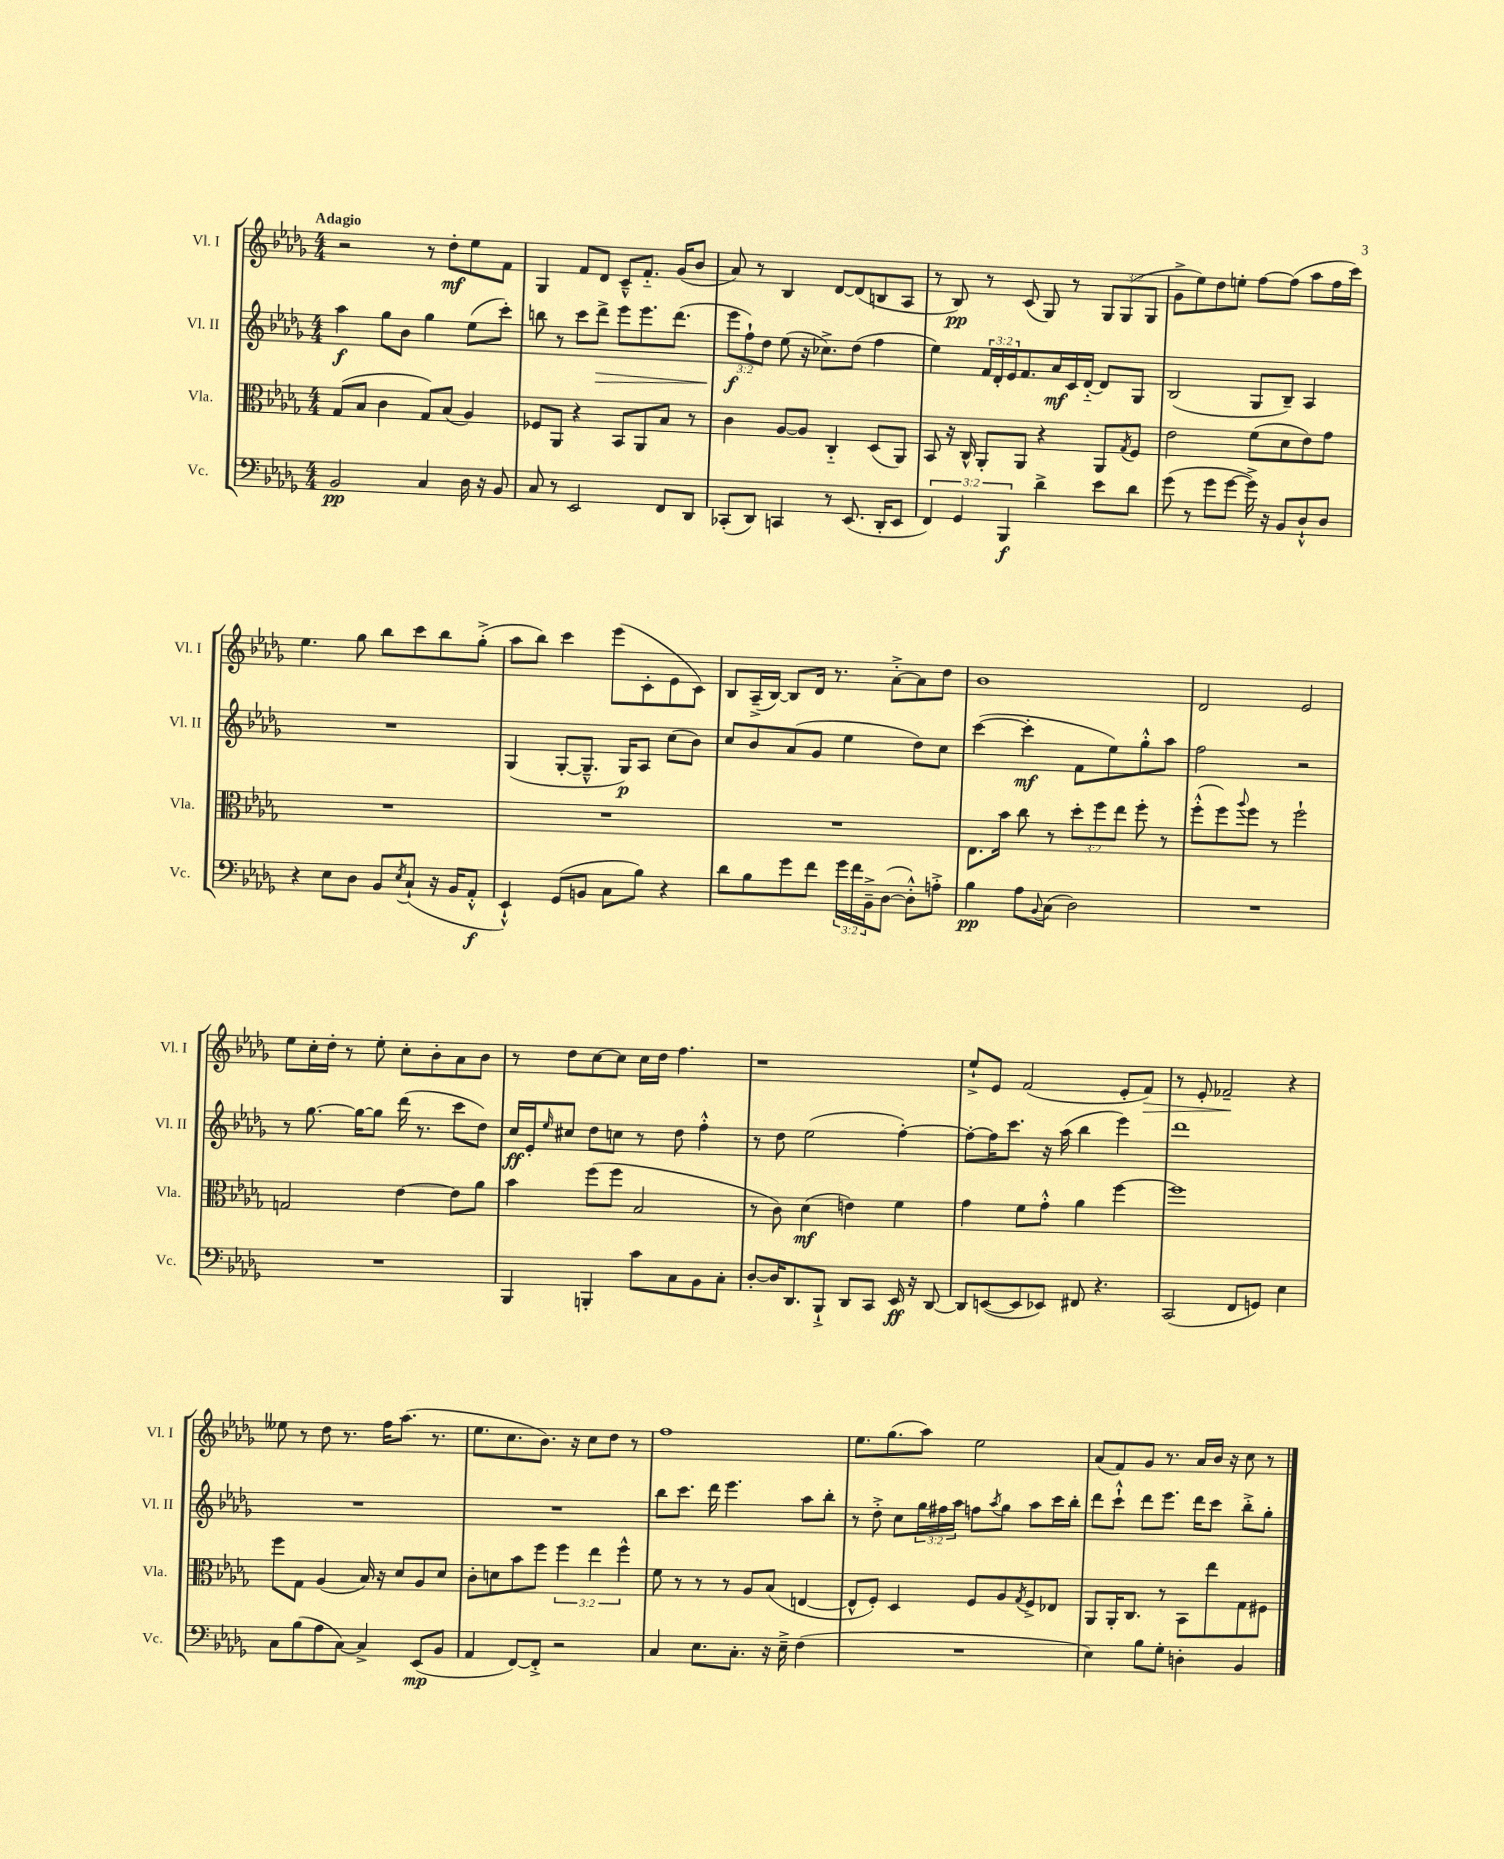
<<
\new StaffGroup <<
\new Staff = "s0" \with { instrumentName = "Vl. I" shortInstrumentName = "Vl. I" } {
    \clef treble \key des \major \numericTimeSignature \time 4/4 \override Staff.TupletNumber.text = #tuplet-number::calc-fraction-text \tempo "Adagio"
    r2 r8 des''8-.\mf ees''8 f'8 |
    ges4 f'8 des'8 c'8---^ f'8.-_ ges'16( bes'8 |
    aes'8) r8 bes4 des'8~ des'8( b8 aes8 |
    r8 bes8\pp) r8 c'8( ges8) r8 \tuplet 3/2 { ges8 ges8( ges8 } |
    ges'8-> ees''8) des''8 e''8-. f''8~ f''8( aes''8 f''16 c'''16) |
    ees''4. ges''8 bes''8 c'''8 bes''8 ges''8-.->( |
    aes''8 bes''8) c'''4 ees'''8( c'8-. ees'8 c'8) |
    bes8 aes16--->( bes16~) bes8 des'16 r8. aes'8~-.-> aes'8 des''8 |
    bes'1 |
    des'2 ees'2 |
    ees''8 c''16-. des''16-. r8 ees''8-. c''8-. bes'8-. aes'8 bes'8 |
    r8 des''8 c''8~ c''8 c''16 des''16 f''4. |
    r1 |
    ees''8-!-> ees'8 f'2( ees'8-. f'8\>) |
    r8 ees'8-. fes'2--\! r4 |
    eeses''8 r8 des''8 r8. f''16 aes''8.( r8. |
    ees''8. c''8. bes'8.) r16 c''8 des''8 r8 |
    f''1 |
    ees''8. ges''8.( aes''8) ees''2 |
    aes'8( f'8) ges'8 r8. aes'16 bes'16 r16 c''8 r8 \bar "|." |
}
\new Staff = "s1" \with { instrumentName = "Vl. II" shortInstrumentName = "Vl. II" } {
    \clef treble \key des \major \numericTimeSignature \time 4/4 \override Staff.TupletNumber.text = #tuplet-number::calc-fraction-text
    aes''4\f ges''8 bes'8 ges''4 ees''8( c'''8-.) |
    b''8 r8 c'''8 des'''8->\> ees'''8 ees'''8. des'''8.( |
    \tuplet 3/2 { ees'''8\f\! f''8-!) des''8 } ees''8( r16 ces''8.->) des''8( f''4 |
    ees''4) \tuplet 3/2 { f'16 des'16-. ees'16 } f'8. aes'16\mf c'16 des'16~-_ des'8 ges8 |
    bes2( ges8 bes8--) aes4 |
    R1 |
    ges4( ges8~-. ges8.---^ ges16\p) aes8 c''8( bes'8) |
    c''8 bes'8 aes'8( ges'8 ees''4 des''8) c''8 |
    c'''4~( c'''4-.\mf f'8 ees''8) ges''8-.-^ aes''8 |
    f''2 r2 |
    r8 ges''8.~ ges''16~ ges''8 des'''16( r8. c'''8 des''8) |
    c''16\ff ees'16-. \grace { ees''16 } cis''8 des''8 c''8 r8 des''8 f''4-.-^ |
    r8 des''8 ees''2( f''4~-.) |
    f''8~-. f''16 c'''8. r16 aes''16( bes''4 ees'''4) |
    des'''1 |
    R1 |
    R1 |
    bes''8 c'''8. des'''16 ees'''4. aes''8 bes''8-. |
    r8 des''8-.-> c''8 \tuplet 3/2 { ges''16 fis''16 aes''16 } f''8 \acciaccatura { aes''8 } ges''8 aes''8 c'''16 bes''16-. |
    des'''8 c'''8-!-^ des'''8 ees'''8. des'''16 c'''8 bes''8-.-> ges''8-. \bar "|." |
}
\new Staff = "s2" \with { instrumentName = "Vla." shortInstrumentName = "Vla." } {
    \clef alto \key des \major \numericTimeSignature \time 4/4 \override Staff.TupletNumber.text = #tuplet-number::calc-fraction-text
    ges8( bes8 c'4 ges8) bes8( aes4) |
    fes8 aes,8 r4 bes,8 aes,8 bes8 r8 |
    c'4 aes8~ aes8 c4-_ des8( aes,8) |
    bes,8 r16 c16-^ aes,8-. aes,8 r4 aes,8 \acciaccatura { ges8 } f8 |
    ees'2 f'8( des'8 ees'8) ges'8 |
    R1 |
    R1 |
    R1 |
    ees8. bes'16 c''8 r8 \tuplet 3/2 { des''8-. f''8 ees''8 } f''8-. r8 |
    f''8-.-^( f''8) \appoggiatura { aes''8 } f''8 r8 f''2-! |
    g2 ees'4~ ees'8 aes'8 |
    bes'4 f''8( f''8 bes2 |
    r8 c'8) des'4\mf( e'4) f'4 |
    ges'4 f'8 ges'8-.-^ aes'4 f''4~ |
    f''1 |
    f''8 ges8 aes4( bes16) r16 des'8 aes8 des'8 |
    c'8-. d'8 bes'8 f''8 \tuplet 3/2 { f''4 ees''4 f''4-^ } |
    f'8 r8 r8 r8 aes8 bes8( e4~ |
    e8-^ f8-.) des4 f8 aes8 \acciaccatura { ges8 } f8-> ees8 |
    aes,8 aes,16-. c8. r8 bes,8 ees''8 ges8 fis8 \bar "|." |
}
\new Staff = "s3" \with { instrumentName = "Vc." shortInstrumentName = "Vc." } {
    \clef bass \key des \major \numericTimeSignature \time 4/4 \override Staff.TupletNumber.text = #tuplet-number::calc-fraction-text
    bes,2\pp c4 des16 r16 bes,8 |
    c8 r8 ees,2 f,8 des,8 |
    ces,8-.( des,8) c,4 r8 ees,8.( des,16-. ees,8 |
    \tuplet 3/2 { f,4) ges,4 bes,,4\f } des'4-> ees'8 des'8 |
    ges'8( r8 ges'8 ges'8~ ges'16->) r16 bes,8 des8-!-^ des8 |
    r4 ees8 des8 bes,8 \acciaccatura { ees8 } c8-!( r16 bes,16 aes,8-.-^\f |
    ees,4-!-^) ges,8( b,8 c8 bes8) r4 |
    des'8 bes8 ges'8 f'8 \tuplet 3/2 { ges'16 f'16 bes,16---> } des8~( des8-.-^) a8-.-> |
    bes4\pp aes8 \appoggiatura { bes,8 } c8( des2) |
    R1 |
    R1 |
    bes,,4 b,,4-. c'8 c8 bes,8 c8-. |
    des8~-. des16 des,8. bes,,8-!-> des,8 c,8 ees,16\ff r16 des,8~ |
    des,8 e,8~( e,8 ees,8) fis,8 r4. |
    c,2( f,8 g,8) ees4 |
    c8 bes8( aes8 c8~) c4-> ees,8\mp( bes,8 |
    aes,4 f,8~) f,8-.-> r2 |
    c4 ees8. c8.-. r16 ees16---> f4( |
    R1 |
    ees4) bes8 ges8-. d4-. bes,4 \bar "|." |
}
>>
>>
\layout { \context { \Score \remove "Bar_number_engraver" } }
